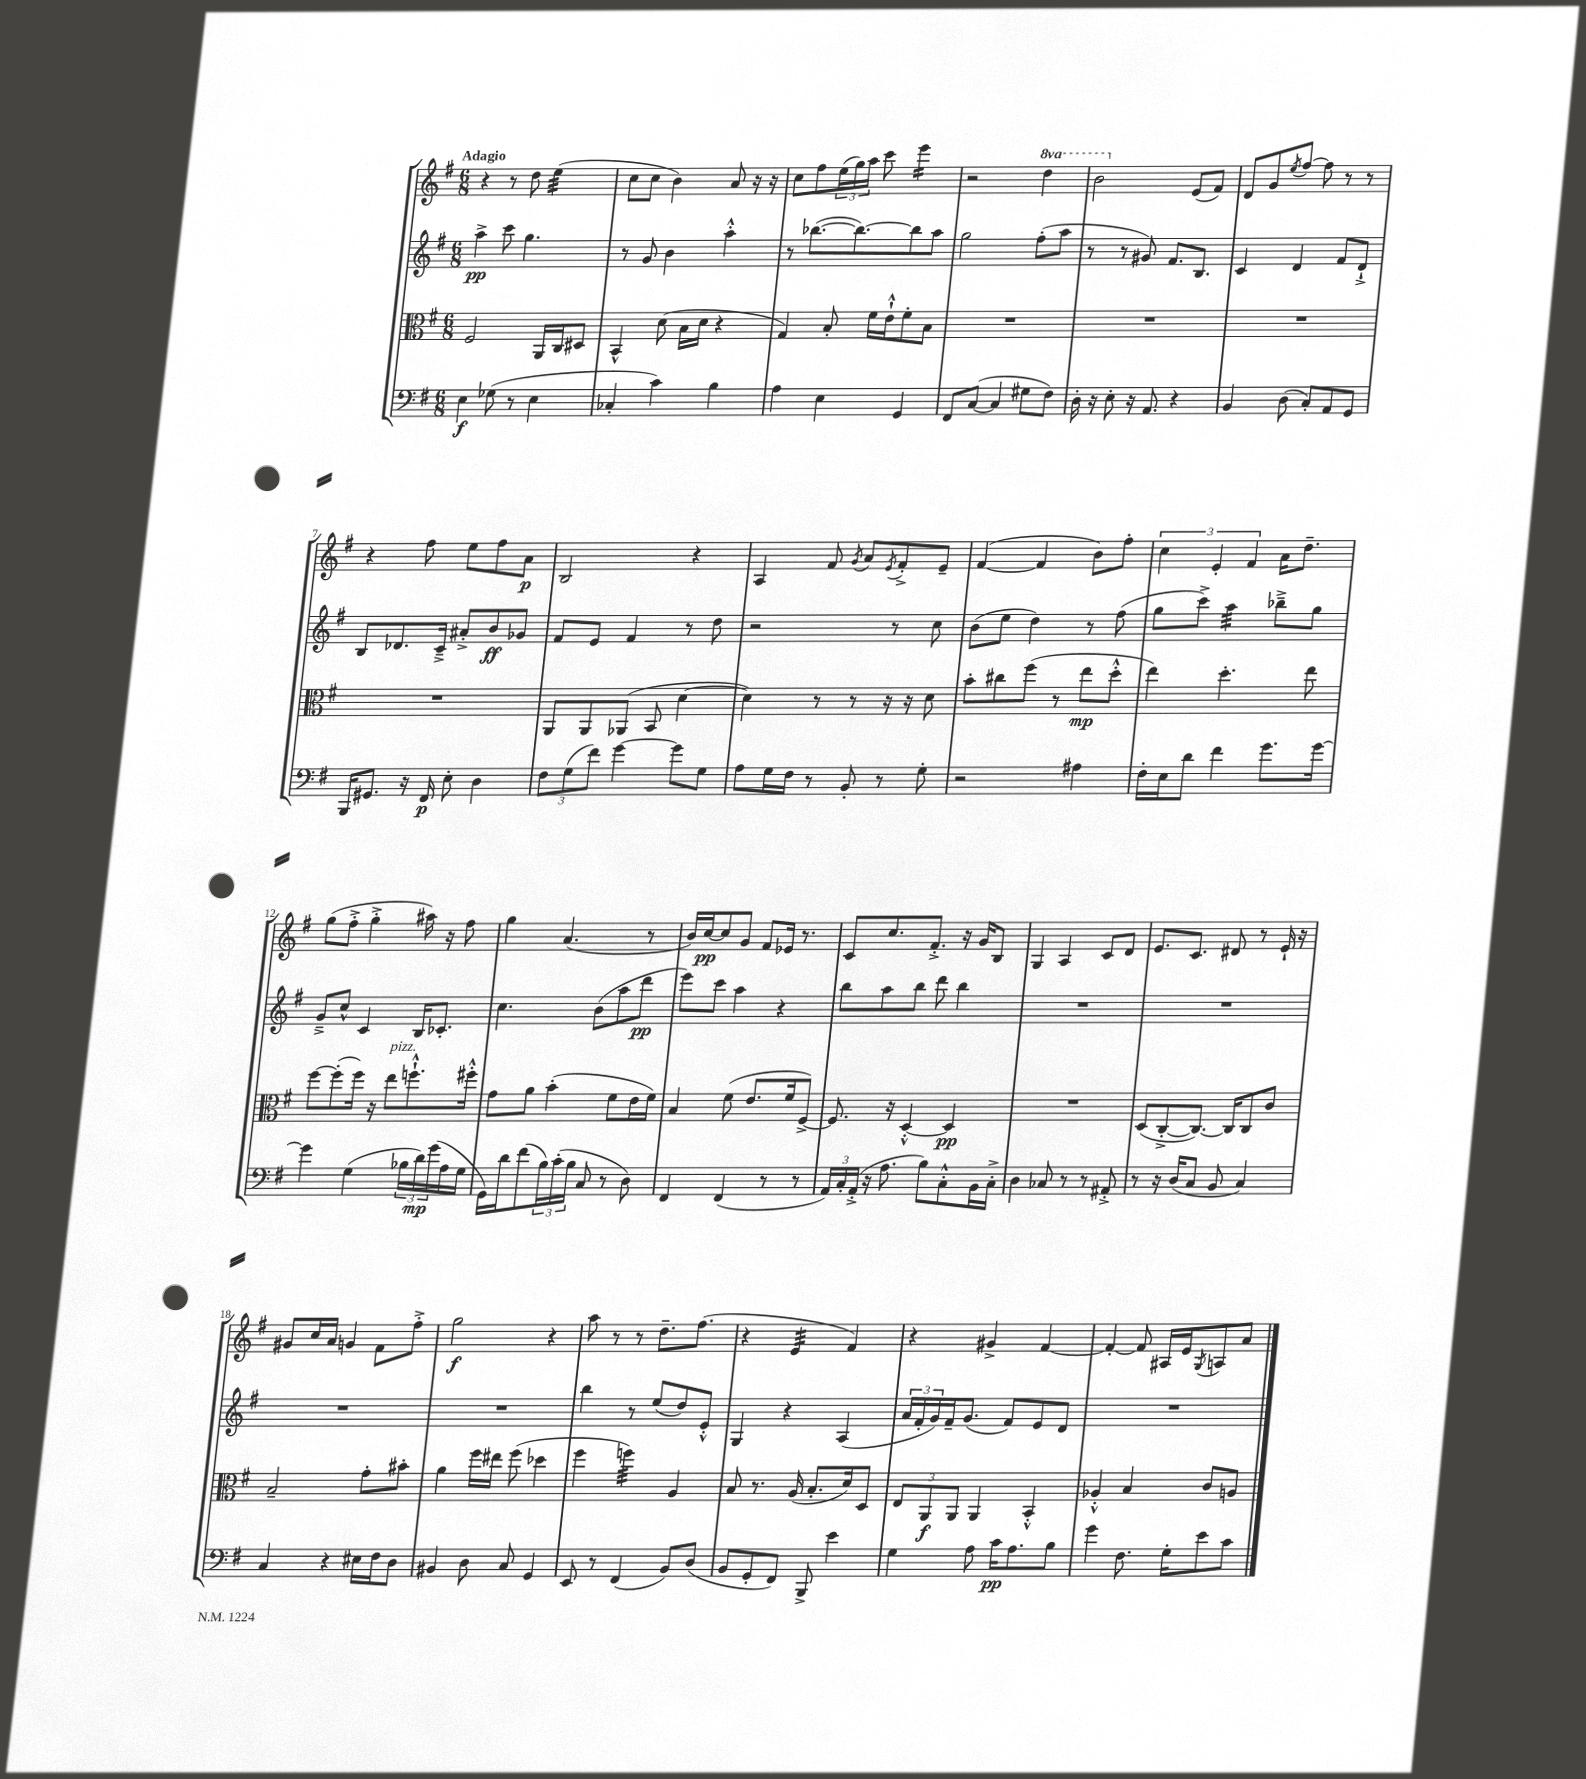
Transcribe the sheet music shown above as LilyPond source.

<<
\new StaffGroup <<
\new Staff = "s0" {
    \clef treble \key g \major \numericTimeSignature \time 6/8 \set Staff.ottavationMarkups = #ottavation-simple-ordinals \tempo "Adagio"
    r4 r8 d''8 e''4:32( |
    c''8 c''8 b'4) a'8 r16 r16 |
    c''8 fis''8 \tuplet 3/2 { e''16( g''16) a''16 } c'''8 e'''4:16 |
    r2 \ottava #1 d'''4 |
    b''2 \ottava #0 e'8( fis'8) |
    d'8 g'8 \acciaccatura { e''8 } fis''8~ fis''8 r8 r8 |
    r4 fis''8 e''8 fis''8 a'8\p |
    b2 r4 |
    a4 fis'8 \acciaccatura { g'8 } a'8 \acciaccatura { e'8 } fis'8-.-> e'8-- |
    fis'4~( fis'4 b'8) fis''8-. |
    \tuplet 3/2 { c''4 e'4-. fis'4 } a'16 d''8.-- |
    g''8( fis''8-.-> g''4-.-> ais''16) r16 fis''8 |
    g''4 a'4.( r8 |
    b'16) c''16~\pp c''8 g'8 fis'8 ees'16 r8. |
    c'8 c''8. fis'8.-.-> r16 g'16 b8 |
    g4 a4 c'8 d'8 |
    e'8. c'8. dis'8 r8 e'16-! r16 |
    gis'8 c''16 a'16 g'4 fis'8 fis''8-.-> |
    g''2\f r4 |
    a''8 r8 r8 d''8.-- fis''8.( |
    r4 e'4:32 fis'4) |
    r4 gis'4-> fis'4~ |
    fis'4~-. fis'8 ais16 e'16 \acciaccatura { g8 } a8 a'8 \bar "|." |
}
\new Staff = "s1" {
    \clef treble \key g \major \numericTimeSignature \time 6/8
    a''4->\pp c'''8 g''4. |
    r8 g'8 b'4 a''4-.-^ |
    r8 bes''8.~( bes''8.~) bes''8 a''8 |
    g''2 fis''8-.( a''8 |
    r8 r8 gis'8) fis'8. b8. |
    c'4 d'4 fis'8 d'8-!-> |
    b8 des'8. c'16---> ais'8-.-> b'8\ff ges'8 |
    fis'8 e'8 fis'4 r8 d''8 |
    r2 r8 c''8 |
    b'8( e''8 d''4) r8 fis''8( |
    g''8 c'''8->) a''4:32 bes''8---> g''8 |
    g'8---> c''8-^ c'4 b16 ces'8.-. |
    c''4. b'8( a''8 d'''8\pp |
    e'''8) c'''8 a''4 r4 |
    b''8 a''8 b''8 d'''8 b''4 |
    R2. |
    R2. |
    R2. |
    R2. |
    b''4 r8 e''8( d''8) e'8-.-^ |
    g4 r4 a4( |
    \tuplet 3/2 { a'16 fis'16-. g'16) } fis'16-- g'8.( fis'8) e'8 d'8 |
    R2. \bar "|." |
}
\new Staff = "s2" {
    \clef alto \key g \major \numericTimeSignature \time 6/8
    fis2 a,16 c16 dis8 |
    b,4-^ d'8( b16 d'16 r4 |
    g4) b8-. fis'16 e'16-!-^ fis'8-. b8 |
    R2. |
    R2. |
    R2. |
    R2. |
    a,8 a,8 aes,8( b,8 d'4~ |
    d'4) r8 r8 r16 r16 d'8 |
    b'8-. cis''8 fis''8( r8 e''8\mp d''8-.-^ |
    e''4) d''4.-. e''8 |
    fis''8~ fis''8-.( fis''16) r16 e''8^\markup { \italic "pizz." } f''8.-!-^ fis''16-.-^ |
    g'8 a'8 b'4-.( fis'8 e'16 fis'16) |
    b4 fis'8( e'8. fis'16 fis8~->) |
    fis8. r16 d4~-.-^ d4\pp |
    R2. |
    d8( c8~-.-> c8.~) c16 c8 c'8 |
    b2-- g'8-. bis'8-. |
    a'4 fis''16 eis''16 fis''8( des''4 |
    fis''4 f''4:32) a4 |
    b8 r8. a16( b8.-. d'16) d8 |
    \tuplet 3/2 { e8 a,8\f a,8 } a,4 b,4-.-^ |
    aes4-.-^ b4 c'8 a8 \bar "|." |
}
\new Staff = "s3" {
    \clef bass \key g \major \numericTimeSignature \time 6/8
    e4\f ges8( r8 e4 |
    ces4-. c'4) b4 |
    a4 e4 g,4 |
    fis,8 c8~( c4 gis8 fis8) |
    d16-. r16 e8-. r16 a,8. r4 |
    b,4 d8( c8-.) a,8 g,8 |
    b,,16 gis,8. r16 fis,16\p e8-. d4 |
    \tuplet 3/2 { fis8 g8( fis'8) } g'4~ g'8 g8 |
    a8 g16 fis16 r8 b,8-. r8 g8-. |
    r2 ais4 |
    fis16-. e16 d'8 fis'4 g'8. g'16~ |
    g'4 g4( \tuplet 3/2 { bes16 d'16\mp) g'16( } a16 g16 |
    g,16) d'16 fis'8( \tuplet 3/2 { b16) c'16-.( b16 } c8 r8 d8) |
    fis,4 fis,4( r8 r8 |
    \tuplet 3/2 { a,16) c16-. a,16-.->( } r16 a8. b8) c8-.-^ b,16 c16-.-> |
    d4 ces8 r8 r8 ais,8-.-> |
    r8 r16 d16( c8 b,8 c4) |
    c4 r4 eis16 fis16 d8 |
    bis,4 d8 c8 g,4 |
    e,8 r8 fis,4( b,8) d8( |
    b,8 g,8-. fis,8) b,,8-> e'4 |
    g4 a8 c'16\pp a8. b8 |
    g'4 fis8. g16-. e'8 c'8 \bar "|." |
}
>>
>>
